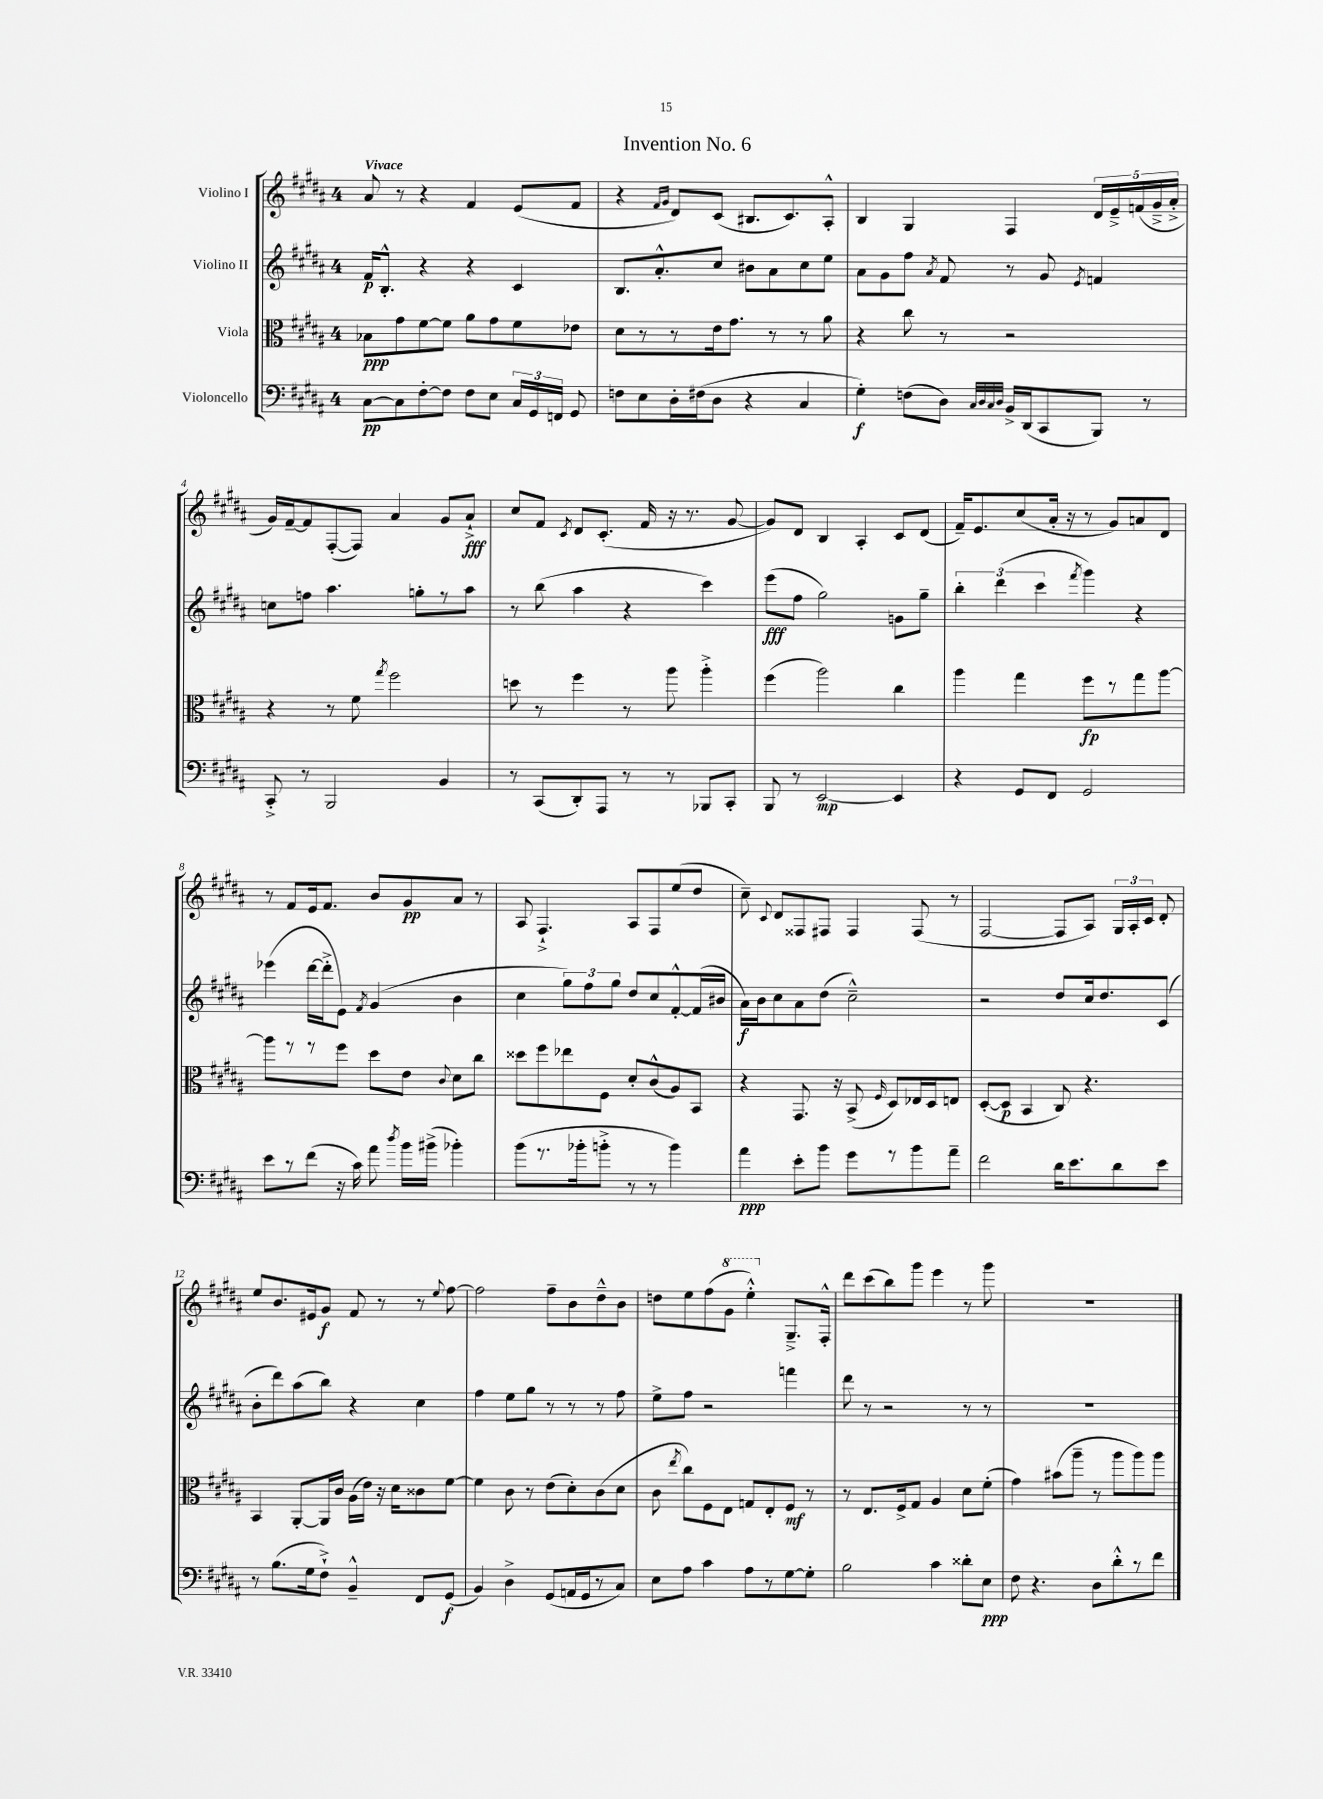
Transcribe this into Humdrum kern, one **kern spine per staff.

**kern	**kern	**kern	**kern
*staff4	*staff3	*staff2	*staff1
*clefF4	*clefC3	*clefG2	*clefG2
*k[f#c#g#d#a#]	*k[f#c#g#d#a#]	*k[f#c#g#d#a#]	*k[f#c#g#d#a#]
*M4/4	*M4/4	*M4/4	*M4/4
[8C#	8B-	16f#	8a#
.	.	8.B'^^	.
8C#]	8g#	.	8r
[8F#'	[8f#	4r	4r
8F#]	8f#]	.	.
8F#	8a#	4r	4f#
8E	8g#	.	.
24C#	8f#	4c#	(8e
24GG#	.	.	.
24FF	.	.	.
8GG#	8e-	.	8f#
=	=	=	=
8F	8d#	8.B	4r
8E	8r	.	.
.	.	8.a#'^^	.
.	.	.	16qqf#
.	.	.	16qqg#
16D#'	8r	.	8d#)
(16F#	.	.	.
8D#	16e	8cc#	(8c#
.	8.g#	.	.
4r	.	8b#	8.B#
.	8r	8a#	.
.	.	.	8.c#)
4C#	8r	8cc#	.
.	8a#	8ee	8A#'^^
=	=	=	=
4G#')	4r	8a#	4B
.	.	8g#	.
(8F	8cc#	8ff#	4G#
.	.	8qa#	.
8D#)	8r	8f#	.
32qqC#	.	.	.
32qqD#	.	.	.
32qqC#	.	.	.
32qqD#	.	.	.
16BB^	2r	8r	4F#
(16DD#	.	.	.
8CC#	.	8g#	.
.	.	8qe	.
8BBB)	.	4f	20d#
.	.	.	20e~^
.	.	.	(20f
8r	.	.	.
.	.	.	20g#~^
.	.	.	20a#'^
=	=	=	=
8CC#'^	4r	8cc	16g#)
.	.	.	[16f#~
8r	.	8ff	8f#]
2BBB	8r	4.aa#	([8F#'
.	8f#	.	8F#])
.	8qgg#	.	.
.	2ff#	.	4a#
.	.	8gg'	.
4BB	.	8r	8g#
.	.	8aa#	8a#`^
=	=	=	=
8r	8dd	8r	8cc#
(8CC#	8r	(8bb	8f#
.	.	.	8qc#
8DD#')	4ff#	4aa#	8d#
8AAA#	.	.	(8.c#'
8r	8r	4r	.
.	.	.	16f#
8r	8aa#	.	16r
.	.	.	8.r
8BBB-	4aa#'^	4ccc#)	.
8CC#'	.	.	[8g#
=	=	=	=
8BBB	(4ff#	(8eee	8g#])
8r	.	8ff#	8d#
[2EE	2aa#)	2gg#)	4B
.	.	.	4A#'
4EE]	4cc#	8g	8c#
.	.	8gg#~	(8d#
=	=	=	=
4r	4aa#	6bb'	16f#~)
.	.	.	8.e
.	.	(6ddd#	.
8GG#	4gg#	.	(8cc#
.	.	6ccc#	.
8FF#	.	.	16a#'
.	.	.	16r
.	.	8qfff#	.
2GG#	8ff#	4ggg#)	8r
.	8r	.	8g#)
.	8gg#	4r	8a
.	[8aa#	.	8d#
=	=	=	=
8e	8aa#]	(4eee-	8r
8r	8r	.	8f#
(8f#	8r	[16ddd#	16e
.	.	16ddd#'^]	8.f#
16r	8ff#	8e)	.
16c#)	.	.	.
.	.	8qf#	.
8a#	8dd#	(4g#	8b
8qdd#	.	.	.
16b	8e	.	8g#
(16b#^	.	.	.
.	8qqc#	.	.
4b-')	8d#	4b	8a#
.	8cc#	.	8r
=	=	=	=
(8b	8dd##	4cc#	8A#
8.r	8ff#	.	4.F#`^
.	8ee-	12gg#)	.
16b-'	.	.	.
.	.	12ff#	.
8b'^	8F#	.	.
.	.	12gg#	.
8r	8d#'	8dd#	8A#
8r	(8c#^^	8cc#	8F#
4b)	8A#)	[8f#'^^	(8ee
.	8BB	(16f#]	8dd#
.	.	16b#	.
=	=	=	=
4a#	4r	16a#)	8cc#~)
.	.	16b	.
.	.	.	8qqc#
.	.	8cc#	8d#
8e'	8.GG#	8a#	8F##
8b	.	(8dd#	8F#
.	16r	.	.
8g#	(8BB^	2cc#~^^)	4F#
.	16qqF#	.	.
8r	8D#)	.	.
8b	16E-	.	(8F#
.	16D#	.	.
8a#~	8E	.	8r
=	=	=	=
2f#	([8D#'	2r	[2F#
.	8D#]	.	.
.	4BB	.	.
16d#	8C#)	8dd#	8F#]
8.e	.	.	.
.	4.r	16cc#	8A#)
.	.	8.dd#	.
8d#	.	.	24G#
.	.	.	24A#'
.	.	.	24c#
8e	.	(8c#	8d#'
=	=	=	=
8r	4BB	8b'	8ee
(8.B	.	8ddd#)	8.b
.	[8AA#'	(8aa#	.
16G#	.	.	16e#
8F#`^)	16AA#]	8bb)	8g#
.	16c#	.	.
4BB~^^	(16A#	4r	8f#
.	16e)	.	.
.	16r	.	8r
.	16d#	.	.
8FF#	8c##	4cc#	8r
.	.	.	8qqee
(8GG#	[8f#	.	[8ff#
=	=	=	=
4BB)	4f#]	4ff#	2ff#]
4D#^	8c#	8ee	.
.	8r	8gg#	.
(8GG#	(8e	8r	8ff#~
16AA	8d#')	8r	8b
16GG#	.	.	.
8r	(8c#	8r	8dd#~^^
8C#)	8d#	8ff#	8b
=	=	=	=
8E	8c#	8ee^	8dd
.	8qee	.	.
8A#	8cc#)	8ff#	8ee
4c#	8F#	2r	(8ff#
.	8E	.	8gg#
8A#	8G	.	4eee'^^)
8r	8E'	.	.
[8G#	8F#	4fff	8.G#~^
8G#']	8r	.	.
.	.	.	16F#'^^
=	=	=	=
2B	8r	8ddd#	8ddd#
.	8.E	8r	(8ccc#
.	.	2r	8bb)
.	16F#^	.	.
.	8G#	.	8ggg#
4c#	4A#	.	4eee
8d##'	8d#	8r	8r
8E	(8f#'	8r	8ggg#
=	=	=	=
8F#	4g#)	1r	1r
4.r	.	.	.
.	(8b#	.	.
.	8aa#~	.	.
8D#	8r	.	.
8d#'^^	8aa#	.	.
8r	8aa#)	.	.
8f#	8aa#	.	.
==	==	==	==
*-	*-	*-	*-
